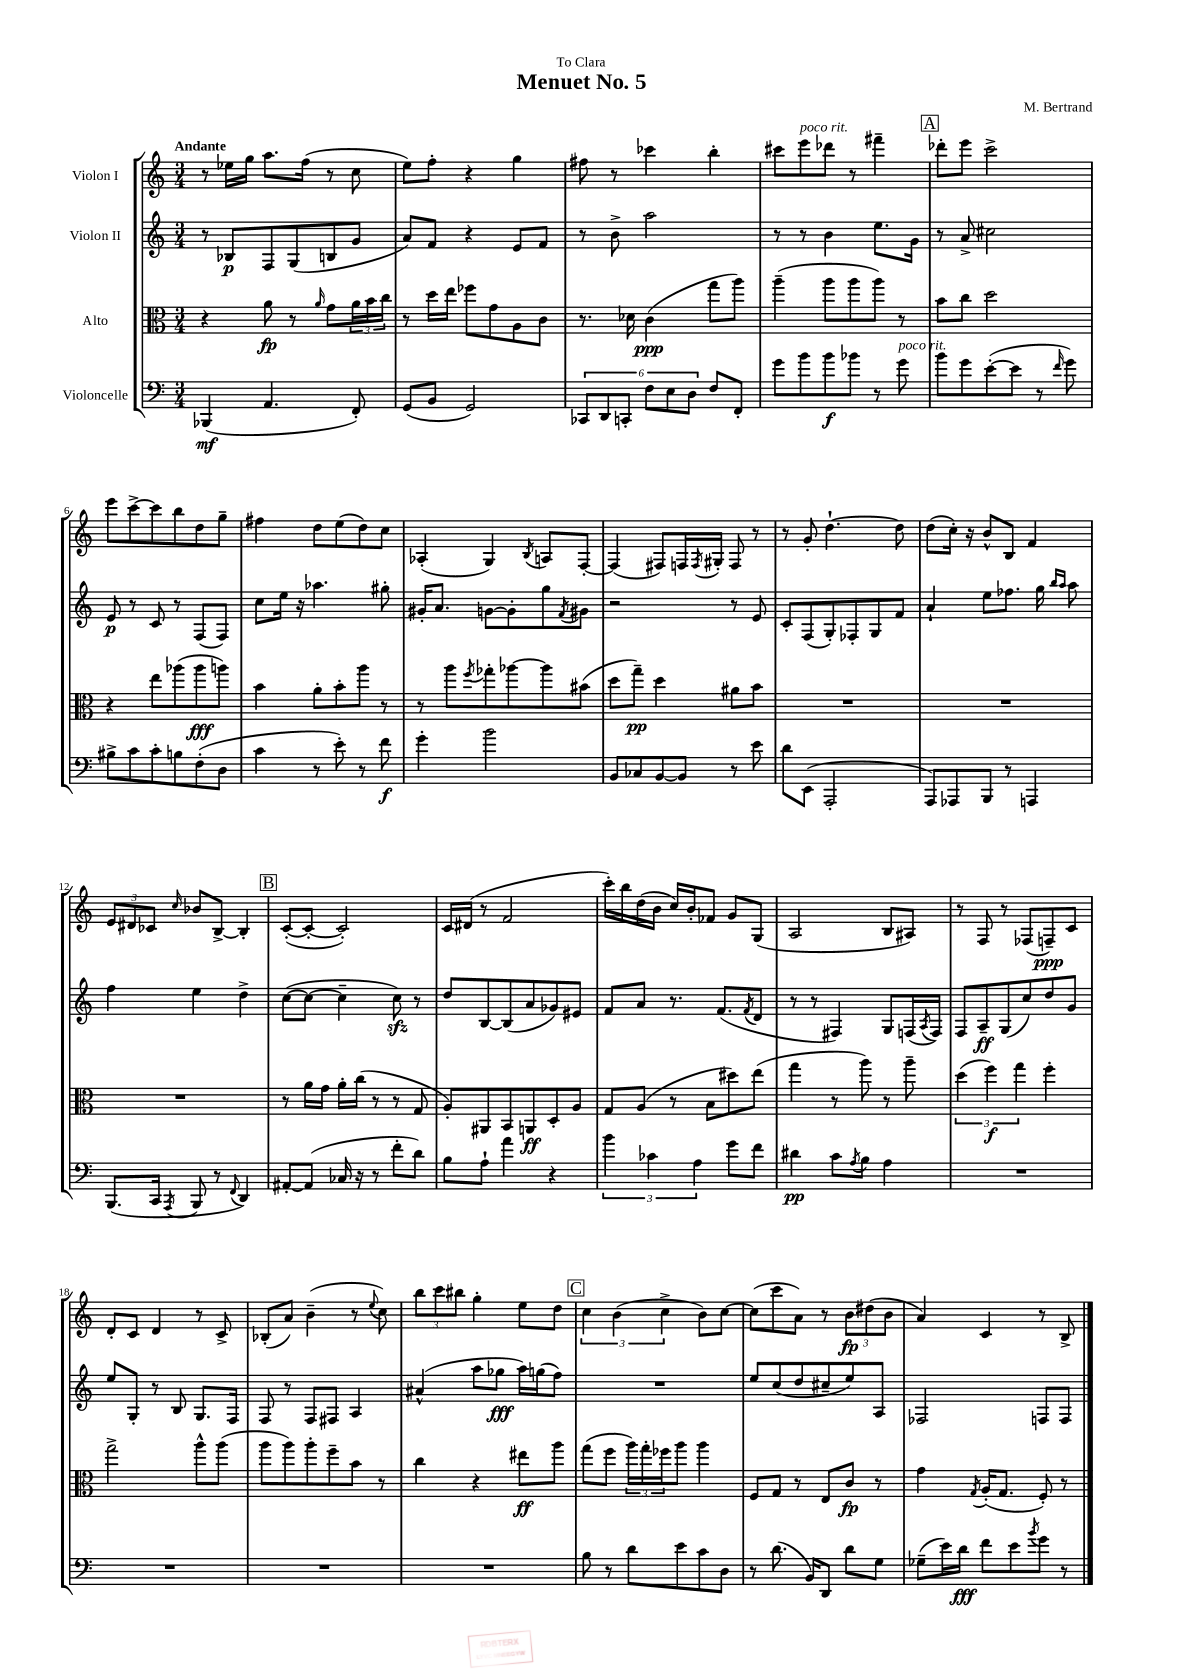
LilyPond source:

\header { title = "Menuet No. 5" composer = "M. Bertrand" dedication = "To Clara" }
<<
\new StaffGroup <<
\new Staff = "s0" \with { instrumentName = "Violon I" } {
    \clef treble \key c \major \numericTimeSignature \time 3/4 \tempo "Andante"
    r8 ees''16 g''16 a''8. f''16( r8 c''8 |
    e''8) f''8-. r4 g''4 |
    fis''8 r8 ces'''4 b''4-. |
    cis'''8 e'''8^\markup { \italic "poco rit." } des'''8 r8 fis'''4-- |
    \mark \markup { \box "A" } des'''8-. e'''8 c'''2-> |
    e'''8 c'''8~-> c'''8 b''8 d''8 g''8-- |
    fis''4 d''8 e''8( d''8) c''8 |
    aes4-.( g4) \acciaccatura { b8 } a8 f8~-. |
    f4( fis8) f16 \acciaccatura { f8 } gis16-. f8 r8 |
    r8 g'8-. d''4.~-! d''8 |
    d''8( c''16-.) r16 b'8-^ b8 f'4 |
    \tuplet 3/2 { e'8 dis'8 ces'8 } \grace { c''16 } bes'8 b8~-> b4-. |
    \mark \markup { \box "B" } c'8~-.( c'8~-. c'2-.) |
    c'16 dis'16( r8 f'2 |
    c'''16-.) b''16 d''16( b'16 c''16) b'16-. fes'8 g'8 g8( |
    a2 b8 ais8) |
    r8 f8 r8 fes8( f8--\ppp) c'8 |
    d'8-. c'8 d'4 r8 c'8-> |
    bes8-.( a'8) b'4--( r8 \appoggiatura { e''8 } c''8) |
    \tuplet 3/2 { b''8 c'''8 bis''8 } g''4-. e''8 d''8 |
    \mark \markup { \box "C" } \tuplet 3/2 { c''4 b'4( c''4-> } b'8) c''8~ |
    c''8( c'''8 a'8) r8 \tuplet 3/2 { b'8\fp dis''8( b'8 } |
    a'4) c'4 r8 b8-> \bar "|." |
}
\new Staff = "s1" \with { instrumentName = "Violon II" } {
    \clef treble \key c \major \numericTimeSignature \time 3/4
    r8 bes8\p f8 g8( b8 g'8 |
    a'8) f'8 r4 e'8 f'8 |
    r8 b'8-> a''2 |
    r8 r8 b'4 e''8. g'16 |
    \mark \markup { \box "A" } r8 a'8-> cis''2 |
    e'8\p r8 c'8 r8 f8( f8) |
    c''8 e''16 r16 aes''4. gis''8-. |
    gis'16-. a'8. g'8~ g'8-. g''8 \acciaccatura { f'8 } gis'8 |
    r2 r8 e'8 |
    c'8-. f8( g8-.) fes8-. g8 f'8 |
    a'4-! e''8 fes''8. g''16 \grace { b''16 a''16 } a''8 |
    f''4 e''4 d''4-> |
    \mark \markup { \box "B" } c''8~( c''8~ c''4-- c''8\sfz) r8 |
    d''8 b8~ b8( a'8 ges'8) eis'8 |
    f'8 a'8 r8. f'8.( \acciaccatura { f'8 } d'8 |
    r8 r8 fis4) g8 f16( \acciaccatura { a8 } f16) |
    f8 a8--\ff g8( c''8) d''8 g'8 |
    e''8 g8-. r8 b8 g8. f16 |
    f8 r8 f8 fis8 a4 |
    ais'4-^( a''8 ges''8\fff a''16) g''16( f''8) |
    \mark \markup { \box "C" } R2. |
    e''8 c''8( d''8 cis''8-- e''8) a8 |
    fes2 f8 f8 \bar "|." |
}
\new Staff = "s2" \with { instrumentName = "Alto" } {
    \clef alto \key c \major \numericTimeSignature \time 3/4
    r4 a'8\fp r8 \grace { a'16 } g'8 \tuplet 3/2 { a'16 b'16 c''16 } |
    r8 d''16 e''16 fes''8 g'8 a8 c'8 |
    r8. des'16 c'4\ppp( g''8 a''8) |
    a''4--( a''8 a''8 a''8) r8 |
    \mark \markup { \box "A" } b'8 c''8 d''2 |
    r4 e''8 aes''8( aes''8\fff a''8) |
    b'4 a'8-. b'8-. a''8 r8 |
    r8 a''8 \acciaccatura { f''8 } ges''8-. aes''8~ aes''8 bis'8( |
    d''8 g''8--\pp) d''4 ais'8 b'8 |
    R2. |
    R2. |
    R2. |
    \mark \markup { \box "B" } r8 a'16 g'16 a'16-. c''16( r8 r8 g8 |
    a8-.) ais,8 b,8 a,8\ff d8-. a8 |
    g8 a8( r8 b8 dis''8) e''8( |
    g''4 r8 a''8) r8 a''8-- |
    \tuplet 3/2 { d''4( f''4\f) g''4 } f''4-. |
    g''2-> a''8-^ a''8( |
    a''8 a''8) a''8-. f''8-- b'8 r8 |
    c''4 r4 eis''8\ff a''8 |
    \mark \markup { \box "C" } g''8( f''8 \tuplet 3/2 { a''16) g''16-. fes''16 } a''8 a''4 |
    f8 g8 r8 e8 c'8\fp r8 |
    g'4 \acciaccatura { g8 } a16-.( g8. f8-.) r8 \bar "|." |
}
\new Staff = "s3" \with { instrumentName = "Violoncelle" } {
    \clef bass \key c \major \numericTimeSignature \time 3/4
    bes,,4\mf( a,4. f,8-.) |
    g,8( b,8 g,2) |
    \tuplet 6/4 { ces,8 d,8 c,8-. f8 e8 d8 } f8 f,8-. |
    g'8 b'8 b'8\f bes'8 r8 g'8^\markup { \italic "poco rit." } |
    \mark \markup { \box "A" } b'8 g'8 e'8~-.( e'8 r8 \grace { f'16 } g'8) |
    bis8-> c'8 c'8-. b8 f8-.( d8 |
    c'4 r8 e'8-.) r8 f'8\f |
    g'4-. b'2 |
    b,8 ces8 b,8~ b,8 r8 e'8 |
    d'8 e,8( a,,2-. |
    a,,8) aes,,8 b,,8 r8 a,,4 |
    b,,8.( c,16 \acciaccatura { a,,8 } b,,8 r8 \appoggiatura { f,8 } d,4) |
    \mark \markup { \box "B" } ais,8~-. ais,8( ces16 r16 r8 f'8-. d'8) |
    b8 a8-! a'4 r4 |
    \tuplet 3/2 { b'4 ces'4 a4 } g'8 f'8 |
    dis'4\pp c'8 \acciaccatura { a8 } b8 a4 |
    R2. |
    R2. |
    R2. |
    R2. |
    \mark \markup { \box "C" } b8 r8 d'8 e'8 c'8 d8 |
    r8 d'8.( b,16) d,8 d'8 g8 |
    ges8--( e'16) d'16\fff f'8 e'8 \acciaccatura { b'8 } g'8 r8 \bar "|." |
}
>>
>>
